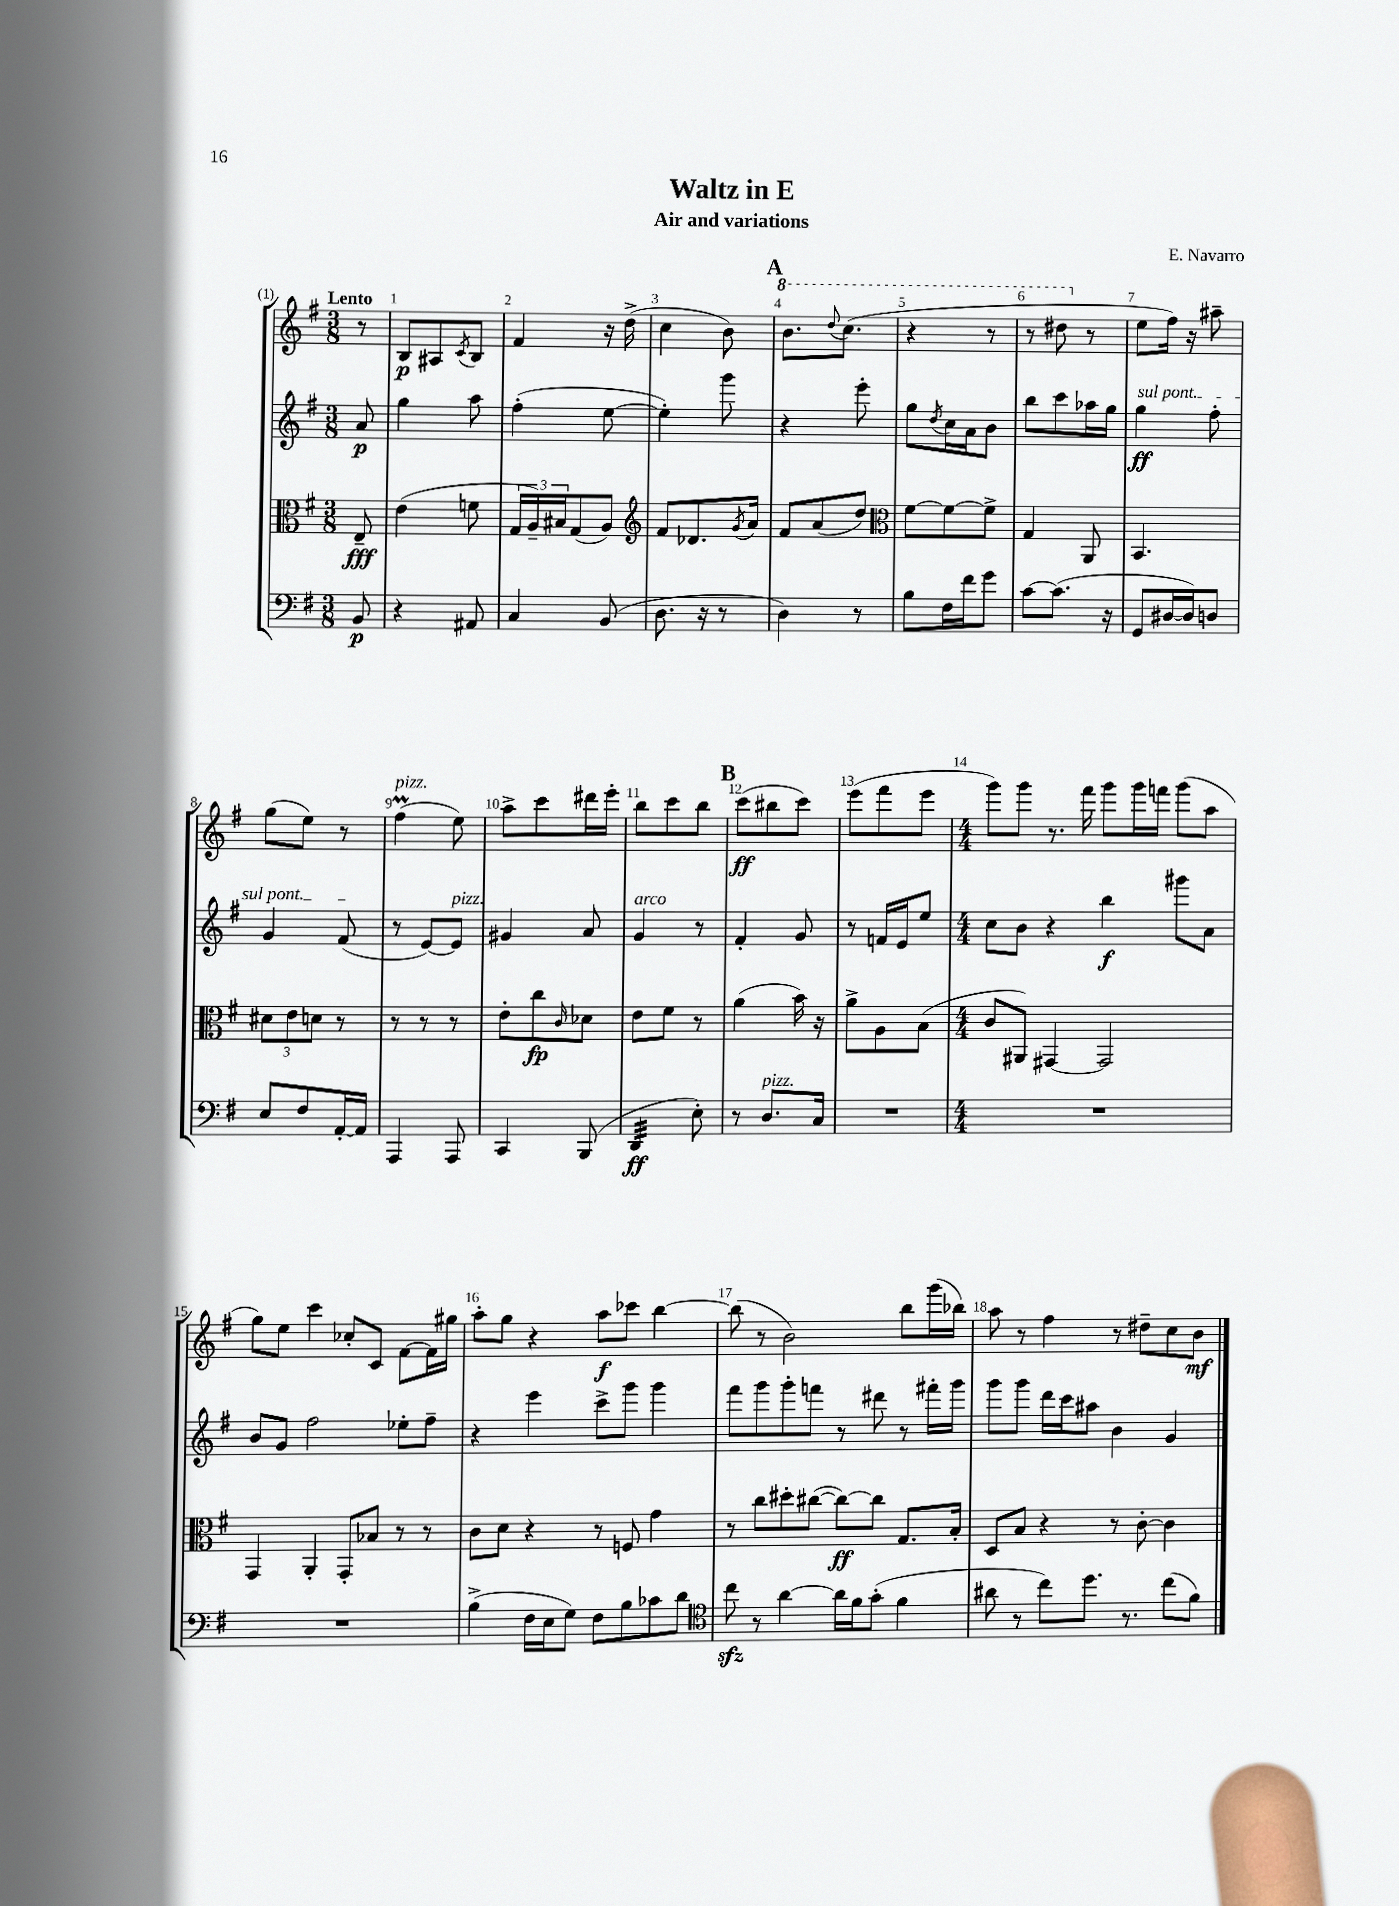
\header { title = "Waltz in E" composer = "E. Navarro" subtitle = "Air and variations" }
<<
\new StaffGroup <<
\new Staff = "s0" {
    \clef treble \key g \major \numericTimeSignature \time 3/8 \partial 8 \tempo "Lento"
    r8 |
    b8\p ais8 \acciaccatura { c'8 } b8 |
    fis'4 r16 d''16->( |
    c''4 b'8) |
    \mark \markup { \bold "A" } \ottava #1 b''8. \appoggiatura { d'''8 } c'''8.( |
    r4 r8 |
    r8 dis'''8 \ottava #0 r8 |
    e''8 fis''16) r16 ais''8-- |
    g''8( e''8) r8 |
    fis''4\prall^\markup { \italic "pizz." }( e''8) |
    a''8-> c'''8 dis'''16 e'''16-. |
    b''8 c'''8 b''8 |
    \mark \markup { \bold "B" } c'''8\ff( bis''8 c'''8) |
    e'''8( fis'''8 e'''8 |
    \numericTimeSignature \time 4/4 g'''8) g'''8 r8. fis'''16 g'''8 g'''16 f'''16 g'''8( a''8 |
    g''8) e''8 c'''4 ces''8-. c'8 fis'8~ fis'16 gis''16 |
    a''8-. g''8 r4 a''8\f ces'''8 b''4~ |
    b''8( r8 b'2) b''8 g'''16( bes''16) |
    a''8 r8 fis''4 r8 dis''8-- c''8 b'8\mf \bar "|." |
}
\new Staff = "s1" {
    \clef treble \key g \major \numericTimeSignature \time 3/8 \partial 8
    a'8\p |
    g''4 a''8 |
    fis''4-.( e''8~ |
    e''4-.) g'''8 |
    \mark \markup { \bold "A" } r4 e'''8-. |
    g''8 \acciaccatura { d''8 } c''16 a'16 b'8 |
    b''8 c'''8 aes''16 g''16 |
    \once \override TextSpanner.bound-details.left.text = \markup { \italic "sul pont." } g''4\ff\startTextSpan fis''8-. |
    g'4 fis'8\stopTextSpan( |
    r8 e'8~) e'8^\markup { \italic "pizz." } |
    gis'4 a'8 |
    g'4^\markup { \italic "arco" } r8 |
    \mark \markup { \bold "B" } fis'4-. g'8 |
    r8 f'16 e'16 e''8 |
    \numericTimeSignature \time 4/4 c''8 b'8 r4 b''4\f gis'''8 a'8 |
    b'8 g'8 fis''2 ees''8-. fis''8-- |
    r4 e'''4 c'''8-> g'''8 g'''4 |
    fis'''8 g'''8 g'''8-. f'''8 r8 dis'''8 r8 fis'''16-. g'''16 |
    g'''8 g'''8 d'''16 c'''16 ais''8 b'4 g'4 \bar "|." |
}
\new Staff = "s2" {
    \clef alto \key g \major \numericTimeSignature \time 3/8 \partial 8
    e8--\fff |
    e'4( f'8 |
    \tuplet 3/2 { g16 a16--) bis16 } g8( a8) |
    \clef treble fis'8 des'8. \acciaccatura { g'8 } a'16 |
    \mark \markup { \bold "A" } fis'8 a'8( d''8) |
    \clef alto fis'8~ fis'8~ fis'8-> |
    g4 a,8 |
    b,4. |
    \tuplet 3/2 { dis'8 e'8 d'8 } r8 |
    r8 r8 r8 |
    e'8-. c''8\fp \grace { c'16 } des'8 |
    e'8 fis'8 r8 |
    \mark \markup { \bold "B" } a'4( b'16) r16 |
    a'8-> a8 b8( |
    \numericTimeSignature \time 4/4 c'8 ais,8) gis,4~ gis,2 |
    g,4 a,4-. g,8-. bes8 r8 r8 |
    c'8 d'8 r4 r8 f8 g'4 |
    r8 c''8 dis''8-. cis''8~( cis''8~\ff) cis''8 g8. b16-. |
    d8 b8 r4 r8 c'8~-. c'4 \bar "|." |
}
\new Staff = "s3" {
    \clef bass \key g \major \numericTimeSignature \time 3/8 \partial 8
    b,8\p |
    r4 ais,8 |
    c4 b,8( |
    d8. r16 r8 |
    \mark \markup { \bold "A" } d4) r8 |
    b8 fis16 fis'16 g'8 |
    c'8~ c'8.( r16 |
    g,8 dis16~ dis16) d8 |
    e8 fis8 a,16~-. a,16 |
    a,,4 a,,8 |
    c,4 b,,8( |
    d,4:32\ff e8-.) |
    \mark \markup { \bold "B" } r8 d8.^\markup { \italic "pizz." } c16 |
    R4. |
    \numericTimeSignature \time 4/4 R1 |
    R1 |
    b4->( fis16 e16 g8) fis8 b8 ces'8 d'8 |
    \clef tenor c''8\sfz r8 a'4~ a'16 fis'16 g'8-.( fis'4 |
    ais'8 r8 c''8) d''8. r8. c''8( fis'8) \bar "|." |
}
>>
>>
\layout { \context { \Score \override BarNumber.break-visibility = ##(#f #t #t) barNumberVisibility = #all-bar-numbers-visible } }
